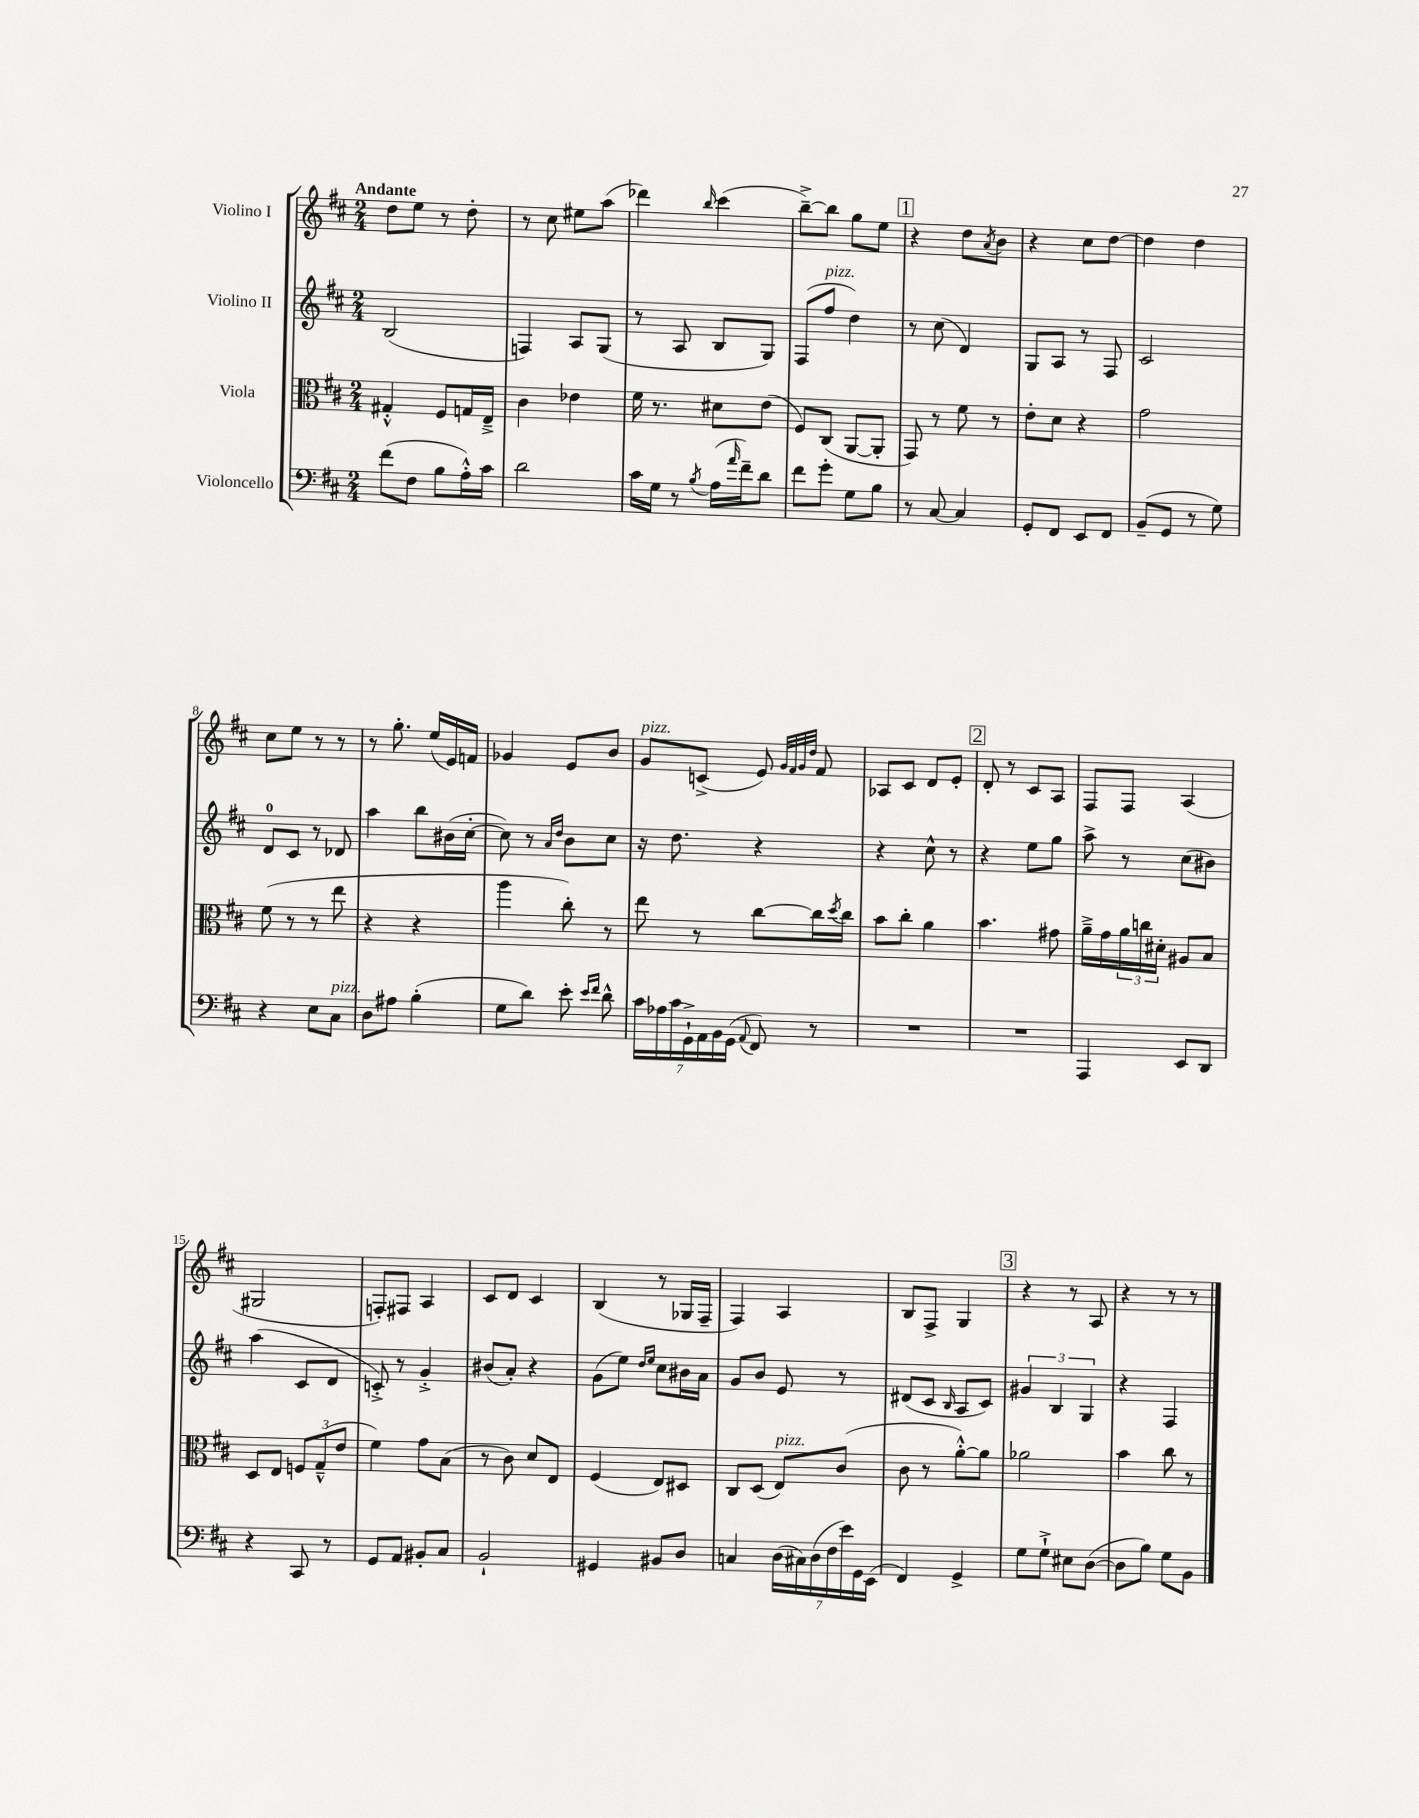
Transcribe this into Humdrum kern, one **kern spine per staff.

**kern	**kern	**kern	**kern
*staff4	*staff3	*staff2	*staff1
*clefF4	*clefC3	*clefG2	*clefG2
*k[f#c#]	*k[f#c#]	*k[f#c#]	*k[f#c#]
*M2/4	*M2/4	*M2/4	*M2/4
(8f#	4G#'^^	(2B	8dd
8F#	.	.	8ee
8B	8F#	.	8r
16A'^^)	16G	.	8dd'
16c#	16E~^	.	.
=	=	=	=
2d	4c#	4F)	8r
.	.	.	8cc#
.	4e-	8A	8ee#
.	.	(8G	(8aa
=	=	=	=
16c#	16f#	8r	4ddd-)
16G	8.r	.	.
8r	.	8A	.
8qB	.	.	16qqbb
(16A	8d#	8B	(4ccc#
16qqa	.	.	.
16f#~)	.	.	.
8d	(8e	8G)	.
=	=	=	=
8f#	8F#)	(8F#	[8bb~^)
8g'	(8C#	8ff#	8bb]
8G	[8AA	4dd)	8gg
8B	8AA']	.	8ee
=	=	=	=
8r	8GG)	8r	4r
[8C#	8r	(8cc#	.
4C#]	8f#	4d)	8dd
.	.	.	8qa
.	8r	.	8b
=	=	=	=
8GG'	8e'	8G	4r
8FF#	8d	8A	.
8EE	4r	8r	8cc#
8FF#	.	8F#	[8dd
=	=	=	=
(8BB~	2g	2c#	4dd]
8GG	.	.	.
8r	.	.	4dd
8G)	.	.	.
=	=	=	=
4r	(8f#	8d	8cc#
.	8r	8c#	8ee
8E	8r	8r	8r
8C#	8ee	8d-	8r
=	=	=	=
8D	4r	4aa	8r
8A#	.	.	8.gg'
(4B'	4r	8bb	.
.	.	.	(16ee
.	.	(16b#	16e)
.	.	[16cc#'	16f
=	=	=	=
8G	4aa	8cc#])	4g-
8d)	.	8r	.
.	.	16qqa	.
.	.	16qqdd	.
8e'	8cc#')	8b	8e
16qqe	.	.	.
16qqf#	.	.	.
8d^^	8r	8cc#	8b
=	=	=	=
28c#	8ee	16r	8g
28A-	.	.	.
.	.	8.dd	.
28c#	.	.	.
28GG`^	.	.	.
.	8r	.	(8c^
28AA	.	.	.
28BB	.	.	.
(28GG	.	.	.
8qqAA	.	.	.
8FF#)	[8cc#	4r	8e)
.	.	.	32qqg
.	.	.	32qqf#
.	.	.	32qqg
.	.	.	32qqdd
8r	16cc#]	.	8f#
.	8qdd	.	.
.	16cc#	.	.
=	=	=	=
2r	8b	4r	8A-
.	8cc#'	.	8c#
.	4a	8cc#^^	8d
.	.	8r	8e'
=	=	=	=
2r	4.b	4r	8d'
.	.	.	8r
.	.	8ee	8c#
.	8g#	8gg	8A
=	=	=	=
4AAA	16a~^	8aa^	8F#
.	16g	.	.
.	24a	8r	8F#
.	24cc	.	.
.	24d#'	.	.
8EE	8A#	(8cc#	(4A
8DD	8B	8b#)	.
=	=	=	=
4r	8D	(4aa	2G#
.	8E	.	.
8CC#	12F	8c#	.
.	(12G~^^	.	.
8r	.	8d	.
.	12e	.	.
=	=	=	=
8GG	4f#)	8c'^)	8F')
8AA	.	8r	8F#
8BB#'	8g	4g'^	4A
8C#	(8B	.	.
=	=	=	=
2BB`	8r	(8b#	8c#
.	8c#)	8a')	8d
.	8d	4r	4c#
.	8E	.	.
=	=	=	=
4GG#	(4F#	(8g	(4B
.	.	8ee)	.
.	.	16qqdd	.
.	.	16qqee	.
8BB#	8E)	8cc#	8r
8D	8D#	16b#	16G-
.	.	16a	16F#~
=	=	=	=
4C	8C#	8g	4F#)
.	(8D	8b	.
(28D	8E)	8e	4A
28C#)	.	.	.
(28D	.	.	.
28F#	.	.	.
.	(8c#	8r	.
28e)	.	.	.
28GG	.	.	.
(28EE	.	.	.
=	=	=	=
4FF#)	8c#	(8d#	8B
.	8r	8c#	8F#^
.	.	16qqB	.
4GG^	[8a'^^)	8A	4G
.	8a]	8c#)	.
=	=	=	=
8G	2a-	6g#	4r
8G`^	.	.	.
.	.	6B	.
8E#	.	.	8r
.	.	6G	.
([8D	.	.	8A
=	=	=	=
8D]	4b	4r	4r
8B)	.	.	.
8G	8cc#	4F#	8r
8BB	8r	.	8r
==	==	==	==
*-	*-	*-	*-
